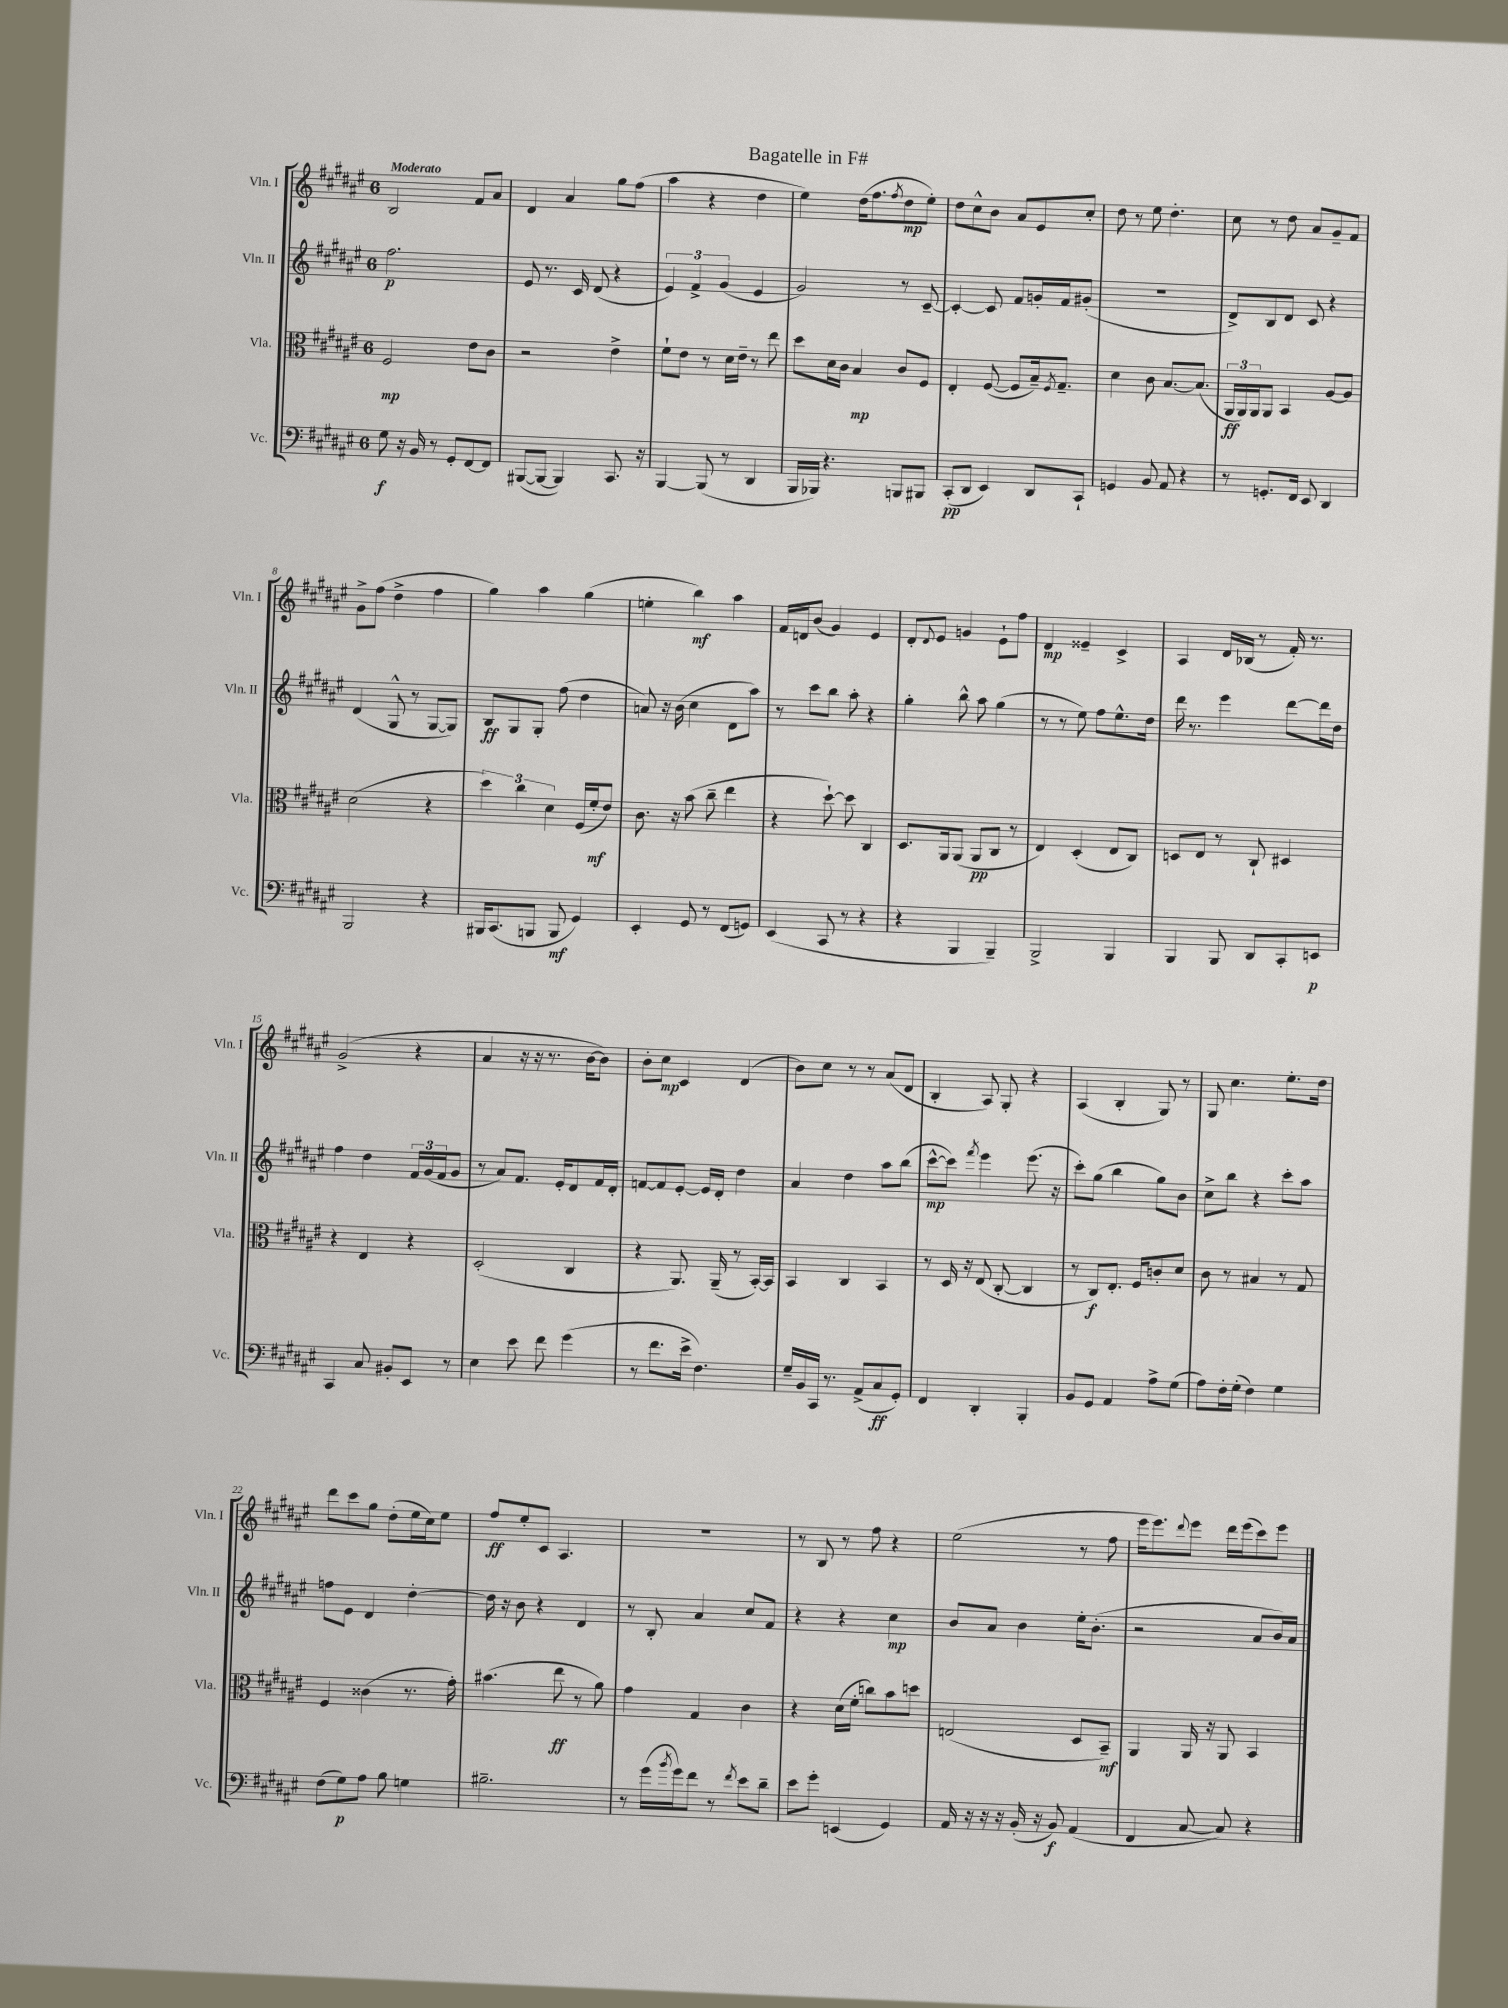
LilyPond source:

\header { title = "Bagatelle in F#" }
<<
\new StaffGroup <<
\new Staff = "s0" \with { instrumentName = "Vln. I" shortInstrumentName = "Vln. I" } {
    \clef treble \key fis \major \once \override Staff.TimeSignature.style = #'single-digit \time 6/8 \tempo "Moderato"
    b2 fis'8 ais'8 |
    dis'4 ais'4 gis''8 fis''8( |
    ais''4 r4 dis''4 |
    eis''4) dis''16( fis''8. \acciaccatura { fis''8 } dis''8\mp eis''8-.) |
    dis''8 cis''8-^ b'8 ais'8 eis'8 cis''8-. |
    dis''8 r8 eis''8 dis''4.-. |
    cis''8 r8 dis''8 ais'8 gis'8-- fis'8 |
    gis'8-> fis''8( dis''4-> fis''4 |
    gis''4) ais''4 gis''4( |
    e''4-. b''4\mf) ais''4 |
    fis'16 d'16 b'8( gis'4) eis'4 |
    dis'8-. \appoggiatura { dis'8 } eis'8 g'4 eis'8-! fis''8 |
    dis'4\mp eisis'4-- cis'4-> |
    ais4 dis'16 bes16( r8 fis'16-.) r8. |
    gis'2->( r4 |
    ais'4 r16 r16 r8. b'16~ b'8) |
    b'8-. cis''8\mp cis'4 dis'4( |
    b'8) cis''8 r8 r8 ais'8( dis'8 |
    b4-. ais8) gis8-. r4 |
    ais4( b4-. gis8) r8 |
    gis8 cis''4. eis''8.-. dis''16 |
    dis'''8 cis'''8 gis''8 dis''8-.( eis''16 cis''16) eis''8 |
    fis''8\ff eis''8-. cis'8 ais4. |
    R2. |
    r8 b8 r8 fis''8 r4 |
    eis''2( r8 fis''8 |
    eis'''16 eis'''8.) \appoggiatura { dis'''8 } eis'''8 dis'''16 eis'''16( cis'''8) eis'''8 \bar "|." |
}
\new Staff = "s1" \with { instrumentName = "Vln. II" shortInstrumentName = "Vln. II" } {
    \clef treble \key fis \major \once \override Staff.TimeSignature.style = #'single-digit \time 6/8
    fis''2.\p |
    eis'8 r8. cis'16 dis'8( r4 |
    \tuplet 3/2 { eis'4) fis'4-> gis'4( } eis'4 |
    gis'2) r8 cis'8~-- |
    cis'4~-. cis'8 fis'8 g'16-. fis'16 gis'8-.( |
    R2. |
    dis'8->) b8 dis'8 cis'8 r4 |
    dis'4( gis8-^ r8 gis8~ gis8) |
    b8\ff gis8 gis8-. fis''8( dis''4 |
    a'8) r16 b'16( cis''4 dis'8 ais''8) |
    r8 cis'''8 b''8 ais''8-. r4 |
    gis''4-. b''8-^ ais''8 gis''4( |
    r8 r8 eis''8) fis''8 eis''8.-^ dis''16 |
    dis'''16 r8. eis'''4 dis'''8~ dis'''16 dis''16 |
    fis''4 dis''4 \tuplet 3/2 { fis'16 gis'16( fis'16 } gis'8 |
    r8 ais'8) fis'8. eis'16-. dis'8 fis'16 dis'16-. |
    f'8~ f'8 eis'8~-. eis'16 dis'16-. dis''4 |
    ais'4 dis''4 ais''8 b''8( |
    cis'''8~-^\mp cis'''8) \acciaccatura { fis'''8 } eis'''4 eis'''8.( r16 |
    cis'''8-.) gis''8( b''4 gis''8) b'8 |
    cis''8-> b''8 r4 cis'''8-. ais''8 |
    f''8 eis'8 dis'4 dis''4~-. |
    dis''16 r16 b'8 r4 dis'4 |
    r8 b8-. ais'4 cis''8 fis'8 |
    r4 r4 cis''4\mp |
    b'8 ais'8 b'4 eis''16-. b'8.-.( |
    r2 ais'8 b'16) ais'16 \bar "|." |
}
\new Staff = "s2" \with { instrumentName = "Vla." shortInstrumentName = "Vla." } {
    \clef alto \key fis \major \once \override Staff.TimeSignature.style = #'single-digit \time 6/8
    fis2\mp eis'8 cis'8 |
    r2 eis'4-> |
    fis'8-! eis'8 r8 dis'16 eis'16-- r8 eis''8 |
    dis''8 dis'16 cis'16 b4\mp cis'8 fis8 |
    eis4-. fis8~( fis8 b16--) \acciaccatura { fis8 } gis8.-- |
    dis'4 cis'8 b8.~ b8.( |
    \tuplet 3/2 { ais,16\ff ais,16) ais,16 } ais,8 b,4 ais8~ ais8 |
    dis'2( r4 |
    \tuplet 3/2 { dis''4) cis''4 dis'4 } fis16( fis'16-.\mf eis'8) |
    cis'8. r16 b'8( cis''8-- eis''4 |
    r4 dis''8~-!) dis''8 cis4 |
    dis8. ais,16 ais,8( ais,8\pp cis8 r8 |
    eis4) dis4-.( eis8 cis8) |
    d8 eis8 r8 cis8-! dis4 |
    r4 eis4 r4 |
    dis2-.( cis4 |
    r4 ais,8.) ais,16--( r8 b,16~-.) b,16 |
    b,4 cis4 b,4 |
    r8 dis16 r16 eis8( cis8~-. cis4 |
    r8 cis8\f) eis8.-. fis16 c'8-. dis'8 |
    cis'8 r8 bis4 r8 gis8 |
    fis4 cisis'4( r8. gis'16-.) |
    bis'4.( eis''8\ff r8 ais'8) |
    gis'4 gis4 cis'4 |
    r4 dis'16( fis'16-. c''8) b'8 d''8 |
    e2( dis8 b,8--\mf) |
    ais,4 ais,16 r16 ais,8 b,4 \bar "|." |
}
\new Staff = "s3" \with { instrumentName = "Vc." shortInstrumentName = "Vc." } {
    \clef bass \key fis \major \once \override Staff.TimeSignature.style = #'single-digit \time 6/8
    gis8\f r16 b,16 r8 gis,8-. fis,8~ fis,8 |
    bis,,8~( bis,,8~ bis,,4) cis,8. r16 |
    b,,4~ b,,8( r8 dis,4 |
    b,,16 bes,,16) r4. b,,8 bis,,8 |
    cis,8-.\pp( dis,8 eis,4) dis,8 cis,8-! |
    g,4 b,8 ais,8 r4 |
    r8 g,8.-. fis,16 eis,8 dis,4 |
    b,,2 r4 |
    bis,,16 cis,8.( b,,8 b,,8\mf gis,4) |
    eis,4-. gis,8 r8 fis,8( g,8) |
    eis,4( cis,8 r8 r4 |
    r4 b,,4 b,,4--) |
    b,,2-> b,,4 |
    b,,4 b,,8 dis,8 cis,8-. e,8\p |
    cis,4 cis8 bis,8-. eis,8 r8 |
    eis4 eis'8 fis'8 gis'4( |
    r8 fis'8. eis'16-> fis4.) |
    gis16-- b,16 cis,16 r8. ais,8->( cis8\ff gis,8-.) |
    fis,4 dis,4-. b,,4-. |
    b,8 gis,8 ais,4 ais8-> gis8( |
    ais8) fis16-. gis16-.( fis4) gis4 |
    fis8( gis8\p) ais8 b8 g4 |
    bis2.-- |
    r8 gis'16( \acciaccatura { b'8 } gis'16) fis'8 r8 \acciaccatura { fis'8 } eis'8 dis'8-- |
    eis'8 gis'8-. e,4( gis,4) |
    ais,16 r16 r16 r16 b,16-.( r16 b,8\f) ais,4( |
    fis,4 cis8~ cis8) r4 \bar "|." |
}
>>
>>
